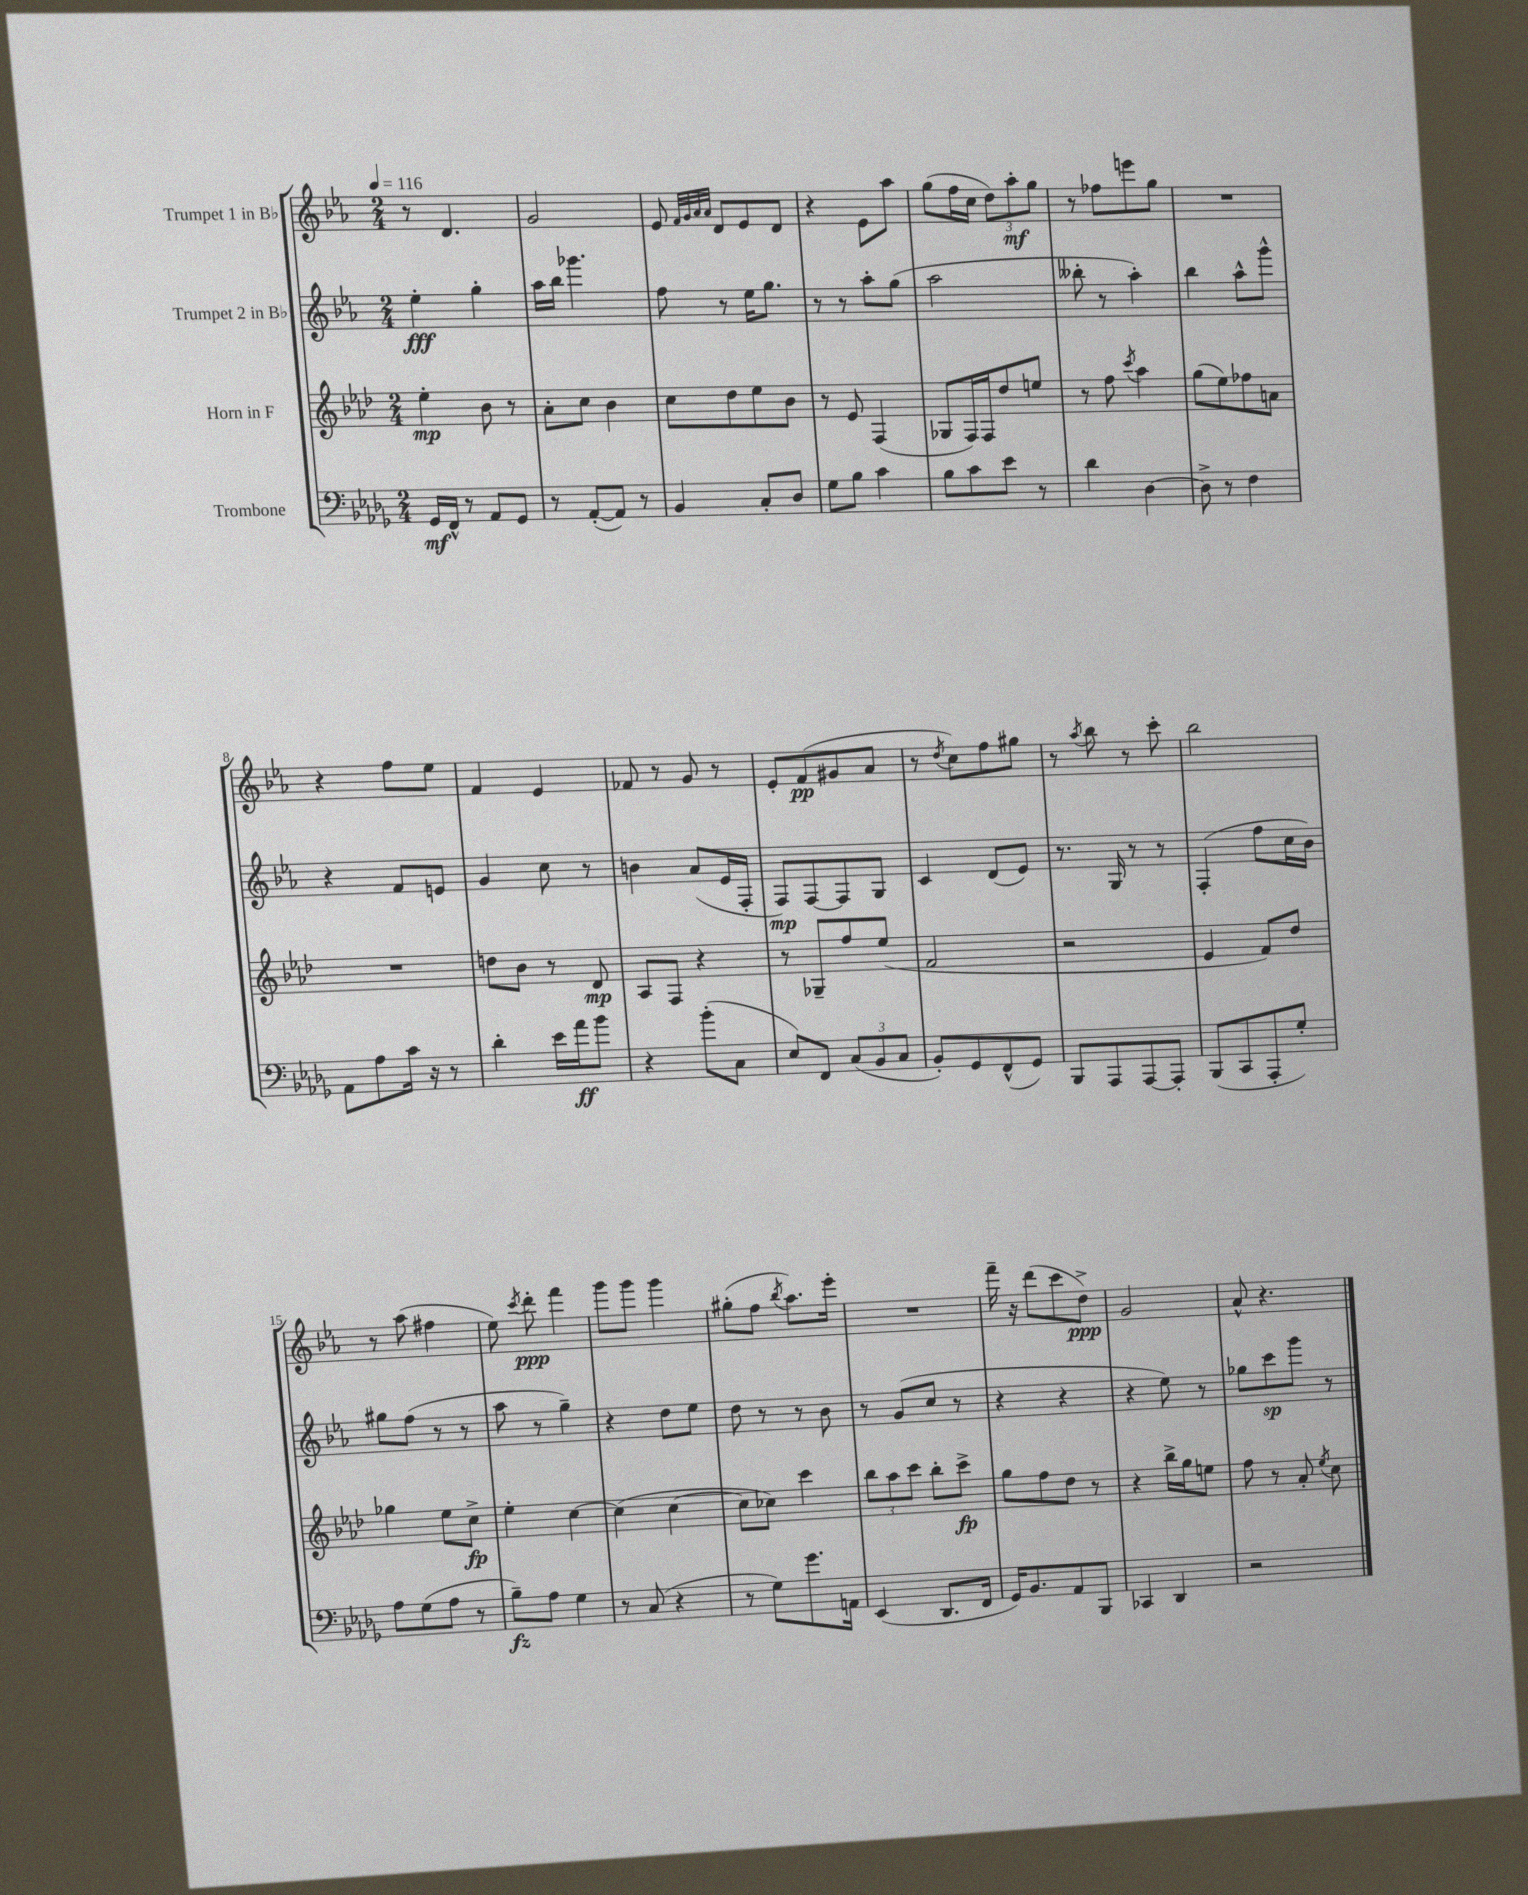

**kern	**dynam	**kern	**dynam	**kern	**dynam	**kern	**dynam
*part4	*part4	*part3	*part3	*part2	*part2	*part1	*part1
*staff4	*staff4	*staff3	*staff3	*staff2	*staff2	*staff1	*staff1
*I"Trombone	*	*I"Horn in F	*	*I"Trumpet 2 in B♭	*	*I"Trumpet 1 in B♭	*
*clefF4	*	*clefG2	*	*clefG2	*	*clefG2	*
*k[b-e-a-d-g-]	*	*k[b-e-a-d-]	*	*k[b-e-a-]	*	*k[b-e-a-]	*
*M2/4	*	*M2/4	*	*M2/4	*	*M2/4	*
*MM116	*	*MM116	*	*MM116	*	*MM116	*
=1	=1	=1	=1	=1	=1	=1	=1
16GG-/LL	mf	4ee-'\	mp	4ee-'\	fff	8r	.
16FF^^/JJ	.	.	.	.	.	.	.
8r	.	.	.	.	.	4.d/	.
8AA-/L	.	8b-\	.	4gg'\	.	.	.
8GG-/J	.	8r	.	.	.	.	.
=2	=2	=2	=2	=2	=2	=2	=2
8r	.	8a-'\L	.	16aa-\LL	.	2g/	.
.	.	.	.	16bb-\JJ	.	.	.
([8AA-'/L	.	8cc\J	.	4.ggg-X\	.	.	.
8AA-/J])	.	4b-\	.	.	.	.	.
8r	.	.	.	.	.	.	.
=3	=3	=3	=3	=3	=3	=3	=3
4BB-/	.	8cc\L	.	8ff\	.	8e-/	.
.	.	.	.	.	.	32qqf/LLL	.
.	.	.	.	.	.	32qqg/	.
.	.	.	.	.	.	32qqa-/	.
.	.	.	.	.	.	32qqa-/JJJ	.
.	.	8dd-\	.	8r	.	8d/L	.
8C'/L	.	8ee-\	.	16ee-\KL	.	8e-/	.
.	.	.	.	8.gg\J	.	.	.
8D-/J	.	8b-\J	.	.	.	8d/J	.
=4	=4	=4	=4	=4	=4	=4	=4
8G-\L	.	8r	.	8r	.	4r	.
8B-\J	.	8e-/	.	8r	.	.	.
4c\	.	(4F/	.	8aa-'\L	.	8e-\L	.
.	.	.	.	(8gg\J	.	8aa-\J	.
=5	=5	=5	=5	=5	=5	=5	=5
8B-\L	.	8G-X/L	.	2aa-\	.	(8gg\L	.
8c\	.	16F/L)	.	.	.	16ff\L	.
.	.	16F/J	.	.	.	16cc\JJ	.
8e-\J	.	8dd-/	.	.	.	12dd\L)	.
.	.	.	.	.	.	12aa-'\	mf
8r	.	8een/J	.	.	.	.	.
.	.	.	.	.	.	12gg\J	.
=6	=6	=6	=6	=6	=6	=6	=6
4d-\	.	8r	.	8bb--X'\	.	8r	.
.	.	8ff\	.	8r	.	8ff-X\L	.
.	.	8qccc/	.	.	.	.	.
[4D-\	.	4aa-\	.	4aa-'\)	.	8eeen\	.
.	.	.	.	.	.	8gg\J	.
=7	=7	=7	=7	=7	=7	=7	=7
8D-^\]	.	(8gg\L	.	4bb-\	.	2r	.
8r	.	8ee-\)	.	.	.	.	.
4F\	.	8ff-X\	.	8aa-^^\L	.	.	.
.	.	8an\J	.	8ggg^^\J	.	.	.
!!LO:LB:g=z
=8	=8	=8	=8	=8	=8	=8	=8
8AA-\L	.	2r	.	4r	.	4r	.
8A-\	.	.	.	.	.	.	.
16c\Jk	.	.	.	8f/L	.	8ff\L	.
16r	.	.	.	.	.	.	.
8r	.	.	.	8en/J	.	8ee-\J	.
=9	=9	=9	=9	=9	=9	=9	=9
4d-'\	.	8ddn\L	.	4g/	.	4f/	.
.	.	8b-\J	.	.	.	.	.
16e-\LL	.	8r	.	8cc\	.	4e-/	.
16a-\J	ff	.	.	.	.	.	.
8b-\J	.	8d-/	mp	8r	.	.	.
=10	=10	=10	=10	=10	=10	=10	=10
4r	.	8A-/L	.	4bn\	.	8f-X/	.
.	.	8F/J	.	.	.	8r	.
(8b-'\L	.	4r	.	(8a-/L	.	8g/	.
8C\J	.	.	.	16e-/L	.	8r	.
.	.	.	.	16F'/JJ	.	.	.
=11	=11	=11	=11	=11	=11	=11	=11
8E-/L)	.	8r	.	8F/L)	mp	8e-'/L	.
8FF/J	.	8G-X~/L	.	[8F/	.	(8f/	pp
(12C/L	.	8ff/	.	8F/]	.	8g#X/	.
12BB-/	.	.	.	.	.	.	.
.	.	(8ee-/J	.	8G/J	.	8a-/J	.
12C/J	.	.	.	.	.	.	.
=12	=12	=12	=12	=12	=12	=12	=12
8BB-'/L)	.	2f/	.	4c/	.	8r	.
.	.	.	.	.	.	8qdd/	.
8GG-/	.	.	.	.	.	8cc\L)	.
(8FF^^/	.	.	.	(8d/L	.	8ff\	.
8GG-/J)	.	.	.	8e-/J)	.	8gg#X\J	.
=13	=13	=13	=13	=13	=13	=13	=13
8BBB-/L	.	2r	.	8.r	.	8r	.
.	.	.	.	.	.	8qaa-/	.
8AAA-/	.	.	.	.	.	8bb-\	.
.	.	.	.	16G/	.	.	.
[8AAA-/	.	.	.	8r	.	8r	.
8AAA-'/J]	.	.	.	8r	.	8ccc'\	.
=14	=14	=14	=14	=14	=14	=14	=14
(8BBB-/L	.	4e-/	.	(4F'/	.	2bb-\	.
8CC/	.	.	.	.	.	.	.
8AAA-'/	.	8f/L)	.	8ff\L	.	.	.
8G-'/J)	.	8dd-/J	.	16cc\L	.	.	.
.	.	.	.	16b-\JJ)	.	.	.
!!LO:LB:g=z
=15	=15	=15	=15	=15	=15	=15	=15
8A-\L	.	4gg-X\	.	8gg#X\L	.	8r	.
(8G-\	.	.	.	(8ff\J	.	(8aa-\	.
8A-\J	.	8ee-\L	.	8r	.	4ff#X\	.
8r	.	8cc^\J	fp	8r	.	.	.
=16	=16	=16	=16	=16	=16	=16	=16
8B-~\L)	fz	4ee-'\	.	8aa-\	.	8ee-\)	.
.	.	.	.	.	.	8qccc/	.
8A-\J	.	.	.	8r	.	8ddd'\	ppp
4G-\	.	[4cc\	.	4gg~\)	.	4fff\	.
=17	=17	=17	=17	=17	=17	=17	=17
8r	.	(4cc\]	.	4r	.	8ggg\L	.
(8C/	.	.	.	.	.	8ggg\J	.
4r	.	[4cc\	.	8dd\L	.	4ggg\	.
.	.	.	.	8ee-\J	.	.	.
=18	=18	=18	=18	=18	=18	=18	=18
8r	.	8cc\L]	.	8dd\	.	(8gg#X'\L	.
8G-\L)	.	8cc-X\J)	.	8r	.	8ff\J	.
.	.	.	.	.	.	8qbb-/	.
8.g-\	.	4ccc\	.	8r	.	8.aa-\L)	.
.	.	.	.	8b-\	.	.	.
16AAn\Jk	.	.	.	.	.	16eee-'\Jk	.
=19	=19	=19	=19	=19	=19	=19	=19
(4EE-/	.	12bb-\L	.	8r	.	2r	.
.	.	12aa-\	.	.	.	.	.
.	.	.	.	(8g/L	.	.	.
.	.	12ccc\J	.	.	.	.	.
8.DD-/L	.	8bb-'\L	.	8cc/J	.	.	.
.	.	8ccc^\J	fp	8r	.	.	.
16FF/Jk	.	.	.	.	.	.	.
=20	=20	=20	=20	=20	=20	=20	=20
16GG-/KL)	.	8gg\L	.	4r	.	16fff~\	.
8.BB-/	.	.	.	.	.	16r	.
.	.	8ff\	.	.	.	(8ddd\L	.
8AA-/	.	8dd-\J	.	4r	.	8ccc\	.
8BBB-/J	.	8r	.	.	.	8dd^\J)	ppp
=21	=21	=21	=21	=21	=21	=21	=21
4CC-X/	.	4r	.	4r	.	2g/	.
4DD-/	.	16bb-^\LL	.	8ee-\)	.	.	.
.	.	16gg\J	.	.	.	.	.
.	.	8een\J	.	8r	.	.	.
=22	=22	=22	=22	=22	=22	=22	=22
2r	.	8ff\	.	8gg-X\L	.	8a-^^/	.
.	.	8r	.	8ccc\	sp	4.r	.
.	.	8a-'/	.	8ggg\J	.	.	.
.	.	8qee-/	.	.	.	.	.
.	.	8cc\	.	8r	.	.	.
==	==	==	==	==	==	==	==
*-	*-	*-	*-	*-	*-	*-	*-
